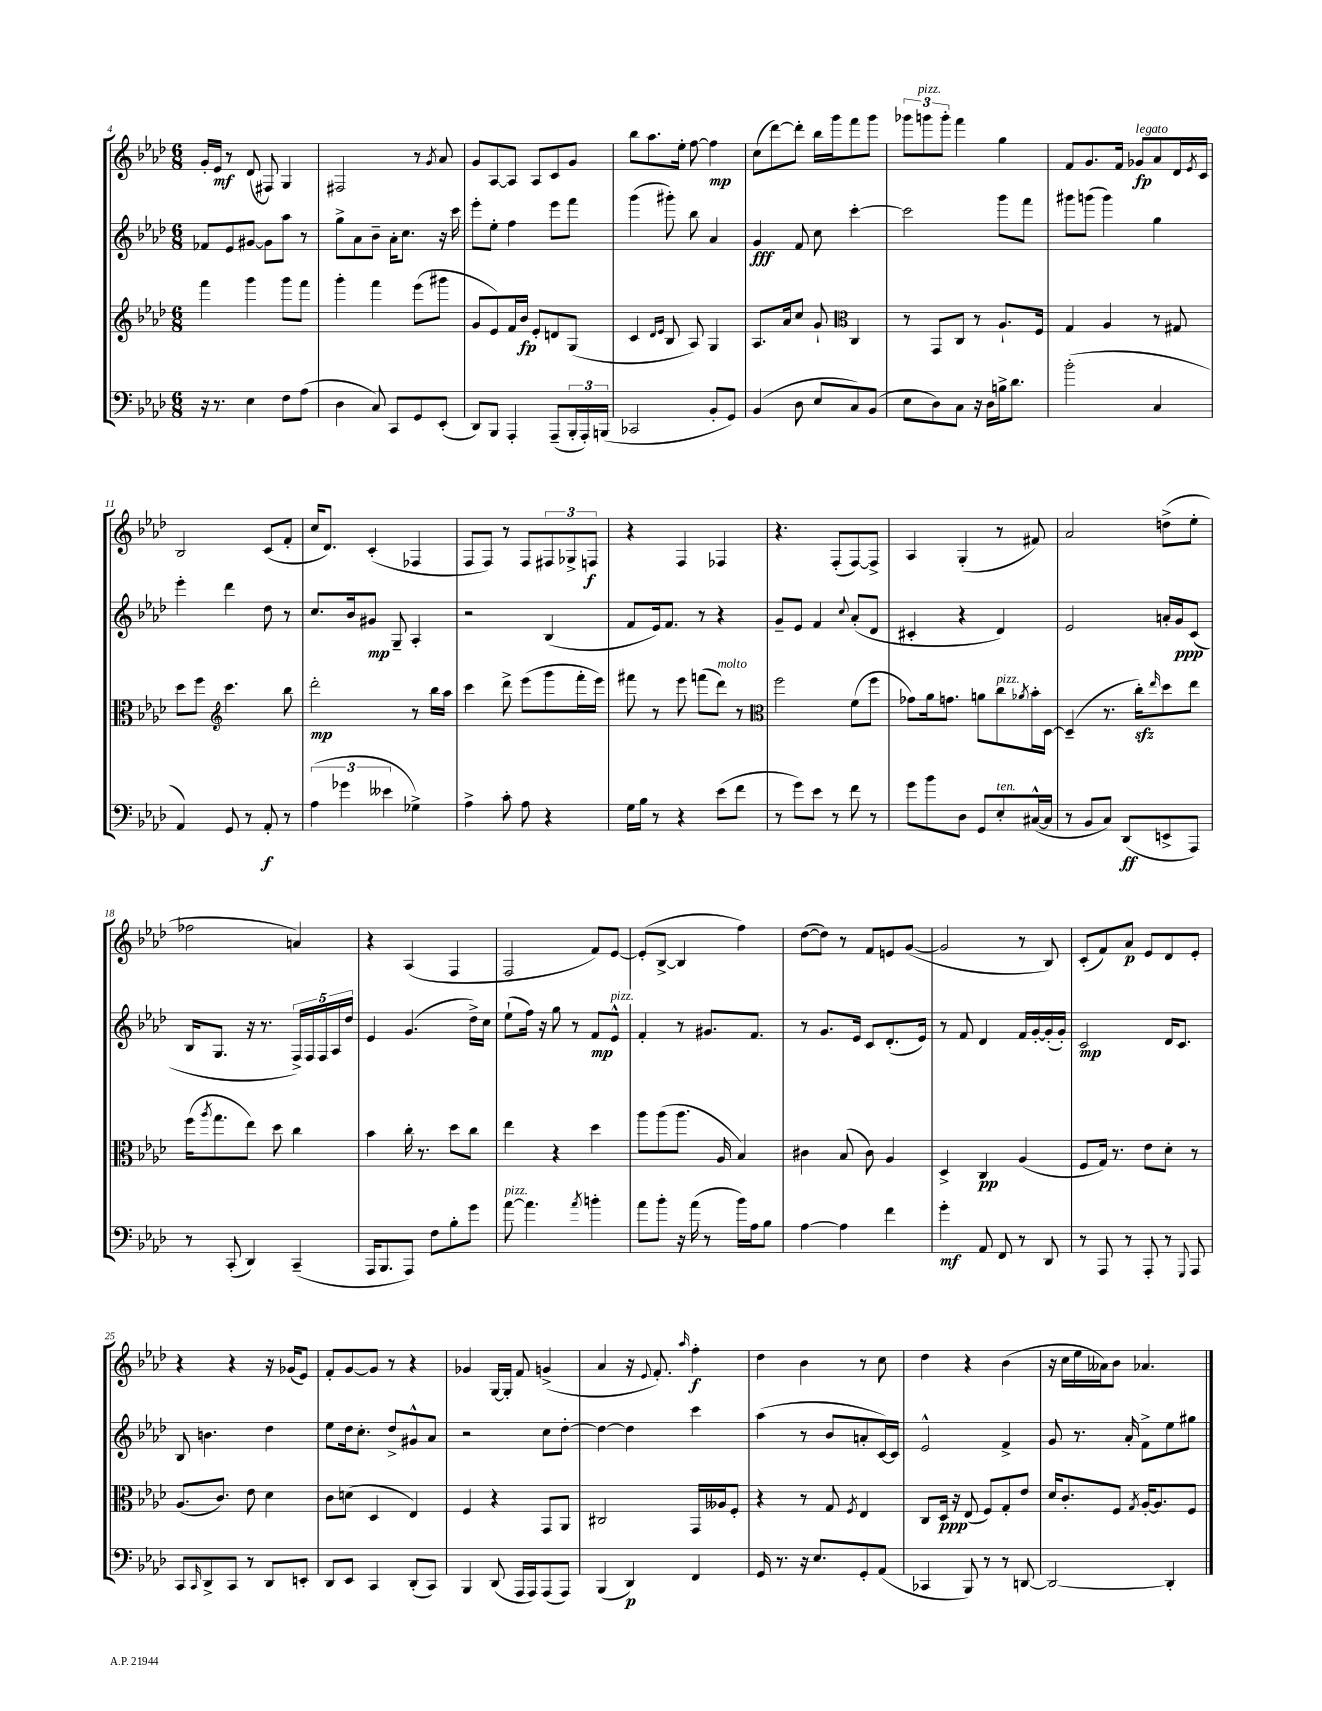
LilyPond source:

<<
\new StaffGroup <<
\new Staff = "s0" {
    \clef treble \key aes \major \numericTimeSignature \time 6/8
    g'16-. ees'16\mf r8 des'8( fis8) g4 |
    fis2 r8 \acciaccatura { g'8 } aes'8 |
    g'8 aes8~ aes8 aes8 c'8 g'8 |
    bes''8 aes''8. ees''16-. f''8~ f''4\mp |
    c''8( des'''8~) des'''8-. bes''16 g'''16 f'''8 g'''8 |
    \tuplet 3/2 { ges'''8 g'''8^\markup { \italic "pizz." } g'''8-. } f'''4 g''4 |
    f'8 g'8. f'16 ges'8\fp^\markup { \italic "legato" } aes'8 des'16 \acciaccatura { ees'8 } c'16 |
    bes2 c'8( f'8-. |
    c''16 des'8.) c'4-.( fes4 |
    f8 f8) r8 f8 \tuplet 3/2 { fis8 ges8-> f8\f } |
    r4 f4 fes4 |
    r4. f8-.( f8~) f8-> |
    aes4 g4-.( r8 fis'8) |
    aes'2 d''8->( ees''8-. |
    fes''2 a'4) |
    r4 aes4( f4 |
    f2 f'8) ees'8~ |
    ees'8-.( bes8~-> bes4 f''4) |
    des''8~( des''8) r8 f'8 e'8 g'8~( |
    g'2 r8 bes8) |
    c'8-.( f'8) aes'8\p ees'8 des'8 ees'8-. |
    r4 r4 r16 ges'16( ees'8) |
    f'8-. g'8~ g'8 r8 r4 |
    ges'4 g16~ g16-. f'8 g'4->( |
    aes'4 r16 \appoggiatura { ees'8 } f'8.-.) \grace { aes''16 } f''4-.\f |
    des''4 bes'4 r8 c''8 |
    des''4 r4 bes'4( |
    r16 c''16 ees''16 aeses'16) bes'8 aes'4. \bar "|." |
}
\new Staff = "s1" {
    \clef treble \key aes \major \numericTimeSignature \time 6/8
    fes'8 ees'8 gis'8~ gis'8 aes''8 r8 |
    g''8-> aes'8 bes'8-- aes'16-. c''8. r16 c'''16 |
    ees'''8-. ees''8-. f''4 ees'''8 f'''8 |
    g'''4( gis'''8-.) bes''8 aes'4 |
    g'4\fff f'8 c''8 c'''4~-. |
    c'''2 g'''8 f'''8 |
    gis'''8 g'''8( g'''4) g''4 |
    ees'''4-. des'''4 des''8 r8 |
    c''8. bes'16 gis'8\mp g8-- aes4-. |
    r2 bes4( |
    f'8 ees'16) f'8. r8 r4 |
    g'8-- ees'8 f'4 \appoggiatura { c''8 } aes'8-.( des'8 |
    cis'4-. r4 des'4) |
    ees'2 a'16-. g'16\ppp c'8( |
    bes16 g8. r16 r8. \tuplet 5/4 { f16->) f16 f16 aes16 des''16 } |
    ees'4 g'4.( des''16->) c''16 |
    ees''8-!( f''16) r16 g''8 r8 f'8\mp ees'8-^^\markup { \italic "pizz." } |
    f'4-. r8 gis'8. f'8. |
    r8 g'8. ees'16 c'8 des'8.-.( ees'16) |
    r8 f'8 des'4 f'16 g'16~-. g'16-.( g'16-.) |
    c'2\mp des'16 c'8. |
    bes8 b'4. des''4 |
    ees''8 des''16 c''8.-. des''8-> gis'8-^ aes'8 |
    r2 c''8 des''8~-. |
    des''4~ des''4 c'''4 |
    aes''4( r8 bes'8 a'8-. c'16~) c'16 |
    ees'2-^ f'4-> |
    g'8 r8. aes'16-. f'8-> ees''8 gis''8 \bar "|." |
}
\new Staff = "s2" {
    \clef treble \key aes \major \numericTimeSignature \time 6/8
    f'''4 g'''4 g'''8 f'''8 |
    g'''4-. f'''4 ees'''8( gis'''8 |
    g'8 ees'8) f'16 bes'16\fp ees'8-. d'8 g8( |
    c'4 \grace { des'16 ees'16 } bes8 aes8) g4 |
    aes8. aes'16 c''8 g'8-! \clef alto c4 |
    r8 g,8 c8 r8 aes8.-! f16 |
    g4 aes4 r8 gis8 |
    des''8 f''8 \clef treble c'''4. bes''8 |
    des'''2-.\mp r8 bes''16 aes''16 |
    c'''4 des'''8-> ees'''8( g'''8 f'''16-. ees'''16) |
    fis'''8 r8 ees'''8 f'''8( des'''8^\markup { \italic "molto" }) r8 |
    \clef alto f''2 f'8( f''8 |
    ges'8) aes'16 g'8. a'8 c''8^\markup { \italic "pizz." } \acciaccatura { aes'8 } bes'16-. des16~ |
    des4--( r8. c''16-.\sfz) \grace { ees''16 } des''8 ees''8 |
    f''16( \acciaccatura { aes''8 } g''8. ees''8) des''8 c''4 |
    bes'4 c''16-. r8. des''8 c''8 |
    ees''4 r4 des''4 |
    aes''8 aes''8( aes''8. aes16 bes4) |
    cis'4 bes8( cis'8) aes4 |
    des4-> c4\pp aes4( |
    f8 g16) r8. ees'8 des'8-. r8 |
    aes8.( c'8.) ees'8 des'4 |
    c'8 d'8( des4 ees4) |
    f4 r4 g,8 aes,8 |
    cis2 g,16 aeses16 f8-. |
    r4 r8 g8 \acciaccatura { f8 } ees4 |
    c8 des16\ppp r16 ees8( f8) g8-. ees'8 |
    des'16 c'8.-. f8 \acciaccatura { g8 } aes16~-. aes8. f8 \bar "|." |
}
\new Staff = "s3" {
    \clef bass \key aes \major \numericTimeSignature \time 6/8
    r16 r8. ees4 f8 aes8( |
    des4 c8) c,8 g,8 ees,8-.( |
    des,8) bes,,8 aes,,4-. aes,,8--( \tuplet 3/2 { bes,,16-. aes,,16-.) b,,16( } |
    ces,2 bes,8-. g,8) |
    bes,4( des8 ees8 c8) bes,8( |
    ees8 des8) c8 r16 des16 b16-> des'8. |
    bes'2-.( c4 |
    aes,4) g,8 r8 aes,8-.\f r8 |
    \tuplet 3/2 { aes4( ges'4 eeses'4 } ges4->) |
    aes4-> c'8-. aes8 r4 |
    g16 bes16 r8 r4 ees'8( f'8 |
    r8 g'8) ees'8 r8 f'8 r8 |
    g'8 bes'8 des8 g,8 ees8-.^\markup { \italic "ten." } cis16~-^( cis16 |
    r8 bes,8 c8) des,8\ff( e,8-> aes,,8) |
    r8 c,8-.( des,4) c,4--( |
    aes,,16 bes,,8. aes,,8) f8 bes8-. g'8 |
    aes'8~^\markup { \italic "pizz." } aes'4. \acciaccatura { aes'8 } b'4-. |
    aes'8 bes'8-. r16 aes'16( r8 bes'16) aes16 bes8 |
    aes4~ aes4 f'4 |
    g'4-.\mf aes,8 f,8 r8 des,8 |
    r8 aes,,8 r8 aes,,8-. r8 \appoggiatura { g,,8 } aes,,8 |
    c,8 \grace { c,16 } des,8-> c,8 r8 des,8 e,8-. |
    des,8 ees,8 c,4 des,8-.( c,8) |
    bes,,4 des,8( aes,,16 aes,,16) aes,,8( aes,,8) |
    bes,,4( des,4\p) f,4 |
    g,16 r8. r16 ees8. g,8-. aes,8( |
    ces,4 bes,,8) r8 r8 d,8~ |
    d,2~ d,4-. \bar "|." |
}
>>
>>
\layout { \context { \Score currentBarNumber = #4 } }
